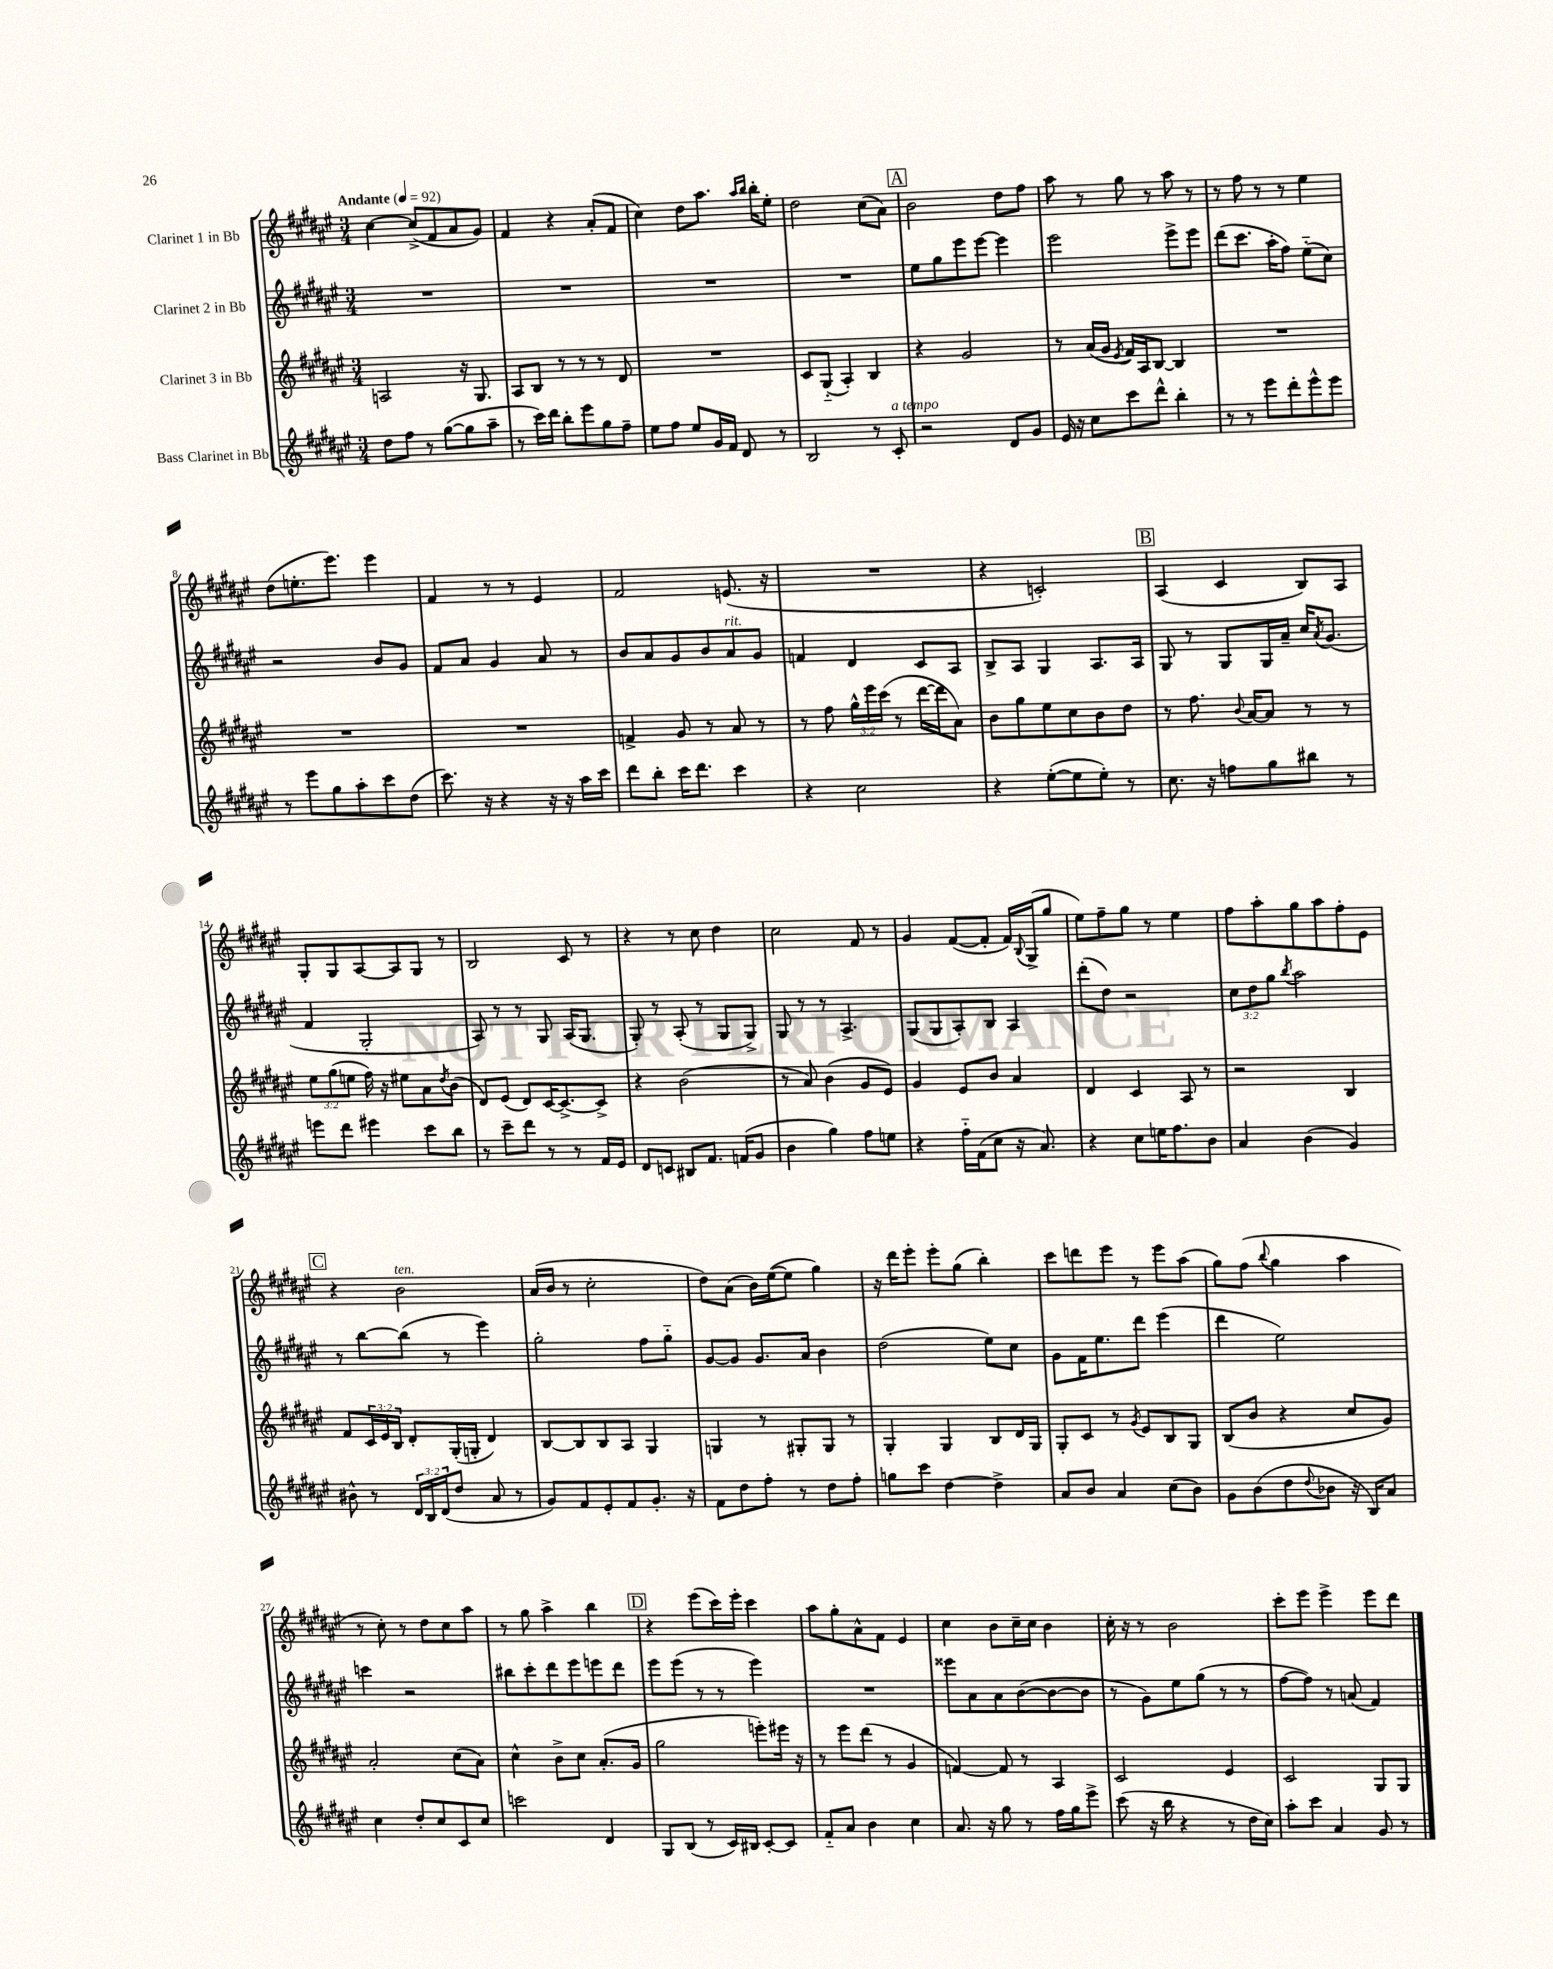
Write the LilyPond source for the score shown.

<<
\new StaffGroup <<
\new Staff = "s0" \with { instrumentName = "Clarinet 1 in Bb" } {
    \clef treble \key fis \major \numericTimeSignature \time 3/4 \tempo "Andante" 4 = 92
    cis''4~ cis''8->( fis'8 ais'8 gis'8) |
    fis'4 r4 ais'8-.( fis'8 |
    cis''4) dis''8 ais''8. \grace { ais''16 b''16 } b''16-. eis''8-. |
    dis''2 cis''8( ais'8) |
    \mark \markup { \box "A" } b'2 dis''8 fis''8 |
    ais''8 r8 gis''8 r8 ais''8 r8 |
    r8 fis''8 r8 r8 eis''4 |
    dis''8( e''8.-. eis'''8.) eis'''4 |
    fis'4 r8 r8 eis'4 |
    fis'2 e'8.( r16 |
    R2. |
    r4 c'2-.) |
    \mark \markup { \box "B" } ais4( cis'4 b8) ais8 |
    gis8-. gis8 ais8~ ais8 gis8 r8 |
    b2 cis'8 r8 |
    r4 r8 cis''8 dis''4 |
    cis''2 fis'8 r8 |
    gis'4 fis'8~( fis'8-. fis'16) \appoggiatura { b8 } gis16->( gis''8 |
    eis''8) fis''8-- gis''8 r8 eis''4 |
    fis''8 ais''8-. gis''8 ais''8 fis''8-. eis'8 |
    \mark \markup { \box "C" } r4 b'2^\markup { \italic "ten." } |
    ais'16( b'16 r8 cis''2-. |
    dis''8) ais'8( b'16) eis''16~( eis''8 gis''4) |
    r16 dis'''16 eis'''8-. eis'''8-. gis''8( b''4-.) |
    cis'''8 d'''8 eis'''8 r8 eis'''8 ais''8( |
    gis''8) fis''8( \appoggiatura { b''8 } gis''4 ais''4 |
    r8 cis''8-.) r8 dis''8 cis''8 ais''8 |
    r8 gis''8 ais''4-> b''4 |
    \mark \markup { \box "D" } r4 eis'''8( cis'''16) eis'''16-. cis'''4 |
    ais''8 gis''8-. ais'8-^ fis'8 eis'4 |
    cis''4 b'8 cis''16-- cis''16 b'4 |
    cis''16-. r16 r8 b'2 |
    cis'''8-. eis'''8 eis'''4-> eis'''8 dis'''8 \bar "|." |
}
\new Staff = "s1" \with { instrumentName = "Clarinet 2 in Bb" } {
    \clef treble \key fis \major \numericTimeSignature \time 3/4 \override Staff.TupletNumber.text = #tuplet-number::calc-fraction-text
    R2. |
    R2. |
    R2. |
    R2. |
    \mark \markup { \box "A" } eis''8 gis''8 eis'''8 eis'''8~ eis'''4 |
    eis'''2 eis'''8-> eis'''8 |
    dis'''8( cis'''8. ais''16-. fis''8) eis''8-_( cis''8) |
    r2 b'8 gis'8 |
    fis'8 ais'8 gis'4 ais'8 r8 |
    b'8 ais'8 gis'8 b'8 ais'8^\markup { \italic "rit." } gis'8 |
    f'4 dis'4 cis'8 ais8 |
    b8-> ais8 gis4 ais8. ais16 |
    \mark \markup { \box "B" } gis8 r8 gis8 gis16 ais'16-- cis''16 \acciaccatura { ais'8 } gis'8.( |
    fis'4 gis2-. |
    ais8) r8 r8 gis8 ais16( gis8. |
    gis8-.) r8 ais8-.( r8 gis8 gis8->) |
    gis8 r8 r8 ais4.-> |
    gis8( gis8 ais8-.) b8 ais4 |
    dis'''8-.( dis''8) r2 |
    \tuplet 3/2 { cis''8 dis''8 gis''8 } \acciaccatura { b''8 } ais''2 |
    \mark \markup { \box "C" } r8 b''8~ b''8( r8 eis'''4) |
    gis''2-. fis''8 gis''8-_ |
    gis'8~ gis'8 gis'8. ais'16 b'4 |
    dis''2( eis''8) cis''8 |
    gis'8 fis'16 eis''8. dis'''8 eis'''4( |
    dis'''4 eis''2) |
    c'''4 r2 |
    bis''8 cis'''8-. dis'''8 eis'''8 e'''8 dis'''8 |
    \mark \markup { \box "D" } eis'''8 eis'''8( r8 r8 eis'''4) |
    R2. |
    eisis'''8 ais'8 ais'8 b'8~( b'8~ b'8 |
    r8 gis'8) eis''8 gis''8( r8 r8 |
    fis''8~ fis''8) r8 a'8( fis'4) \bar "|." |
}
\new Staff = "s2" \with { instrumentName = "Clarinet 3 in Bb" } {
    \clef treble \key fis \major \numericTimeSignature \time 3/4 \override Staff.TupletNumber.text = #tuplet-number::calc-fraction-text
    a2 r16 gis8. |
    ais8 b8 r8 r8 r8 dis'8 |
    R2. |
    cis'8 gis8-_( ais4-.) b4 |
    \mark \markup { \box "A" } r4 gis'2 |
    r8 ais'16( gis'16 \acciaccatura { eis'8 } fis'16) ais16 b8~ b4 |
    R2. |
    R2. |
    R2. |
    f'4-> gis'8 r8 ais'8 r8 |
    r8 fis''8 \tuplet 3/2 { gis''16-^ eis'''16 cis'''16( } r8 dis'''16~ dis'''16 ais'8) |
    b'8 gis''8 eis''8 cis''8 b'8 dis''8 |
    \mark \markup { \box "B" } r8 fis''8. \appoggiatura { b'8 } ais'16~ ais'8 r8 r8 |
    \tuplet 3/2 { eis''8 gis''8( e''8 } fis''16) r16 eis''8 ais'8 \acciaccatura { dis''8 } b'8( |
    dis'8) eis'8( dis'8) cis'16~ cis'8.~-> cis'8-> |
    r4 b'2( |
    r8 ais'8) b'4( gis'8 eis'8) |
    gis'4 eis'8 b'8 ais'4 |
    dis'4 cis'4 ais8 r8 |
    r2 b4 |
    \mark \markup { \box "C" } fis'8 \tuplet 3/2 { cis'16 eis'16 b16 } dis'8-. gis16-.( g16-. dis'4) |
    b8~ b8 b8 ais8 gis4 |
    g4 r8 gis8-. gis8 r8 |
    gis4-. gis4 b8 dis'16 gis16 |
    gis8-. cis'8 r8 \acciaccatura { gis'8 } eis'8 b8 gis8 |
    b8( b'8 r4 cis''8 gis'8) |
    ais'2-. cis''8( ais'8) |
    cis''4-^ b'8-> cis''8 ais'8.-.( gis'16 |
    \mark \markup { \box "D" } gis''2 e'''8-.) eis'''16 r16 |
    r8 eis'''8 dis'''8( r8 gis'4 |
    f'4~) f'8 r8 ais4 |
    cis'2 eis'4 |
    cis'2 gis8 gis8 \bar "|." |
}
\new Staff = "s3" \with { instrumentName = "Bass Clarinet in Bb" } {
    \clef treble \key fis \major \numericTimeSignature \time 3/4 \override Staff.TupletNumber.text = #tuplet-number::calc-fraction-text
    dis''8 fis''8 r8 gis''8~( gis''8 ais''8-- |
    r8 cis'''16) dis'''16 b''8-. eis'''8 gis''8 fis''8-- |
    eis''8 fis''8 eis''8 gis'16 fis'16 dis'8 r8 |
    b2 r8 cis'8-.^\markup { \italic "a tempo" } |
    \mark \markup { \box "A" } r2 dis'8 gis'8 |
    eis'16 r16 cis''8 cis'''8 dis'''8-^ b''4-. |
    r8 r8 eis'''8 dis'''8-. eis'''8-^ eis'''8 |
    r8 eis'''8 gis''8 ais''8-. cis'''8 dis''8( |
    cis'''8.) r16 r4 r16 r16 ais''16 cis'''16 |
    dis'''8 b''8-. cis'''16 dis'''8. cis'''4 |
    r4 cis''2 |
    r4 eis''8~-.( eis''8 eis''8-.) r8 |
    \mark \markup { \box "B" } cis''8. r16 f''8 gis''8 bis''8 r8 |
    e'''8 dis'''8 eis'''4 cis'''8 b''8 |
    r8 cis'''8-- dis'''8 r8 r8 fis'16 eis'16 |
    dis'8 c'8 bis8 fis'8. f'16( gis'8 |
    b'4 gis''4) fis''8 e''8 |
    r4 fis''16-_ fis'16( cis''8 r16 ais'8.) |
    r4 cis''8 e''16 fis''8. b'8 |
    ais'4 b'4( gis'4) |
    \mark \markup { \box "C" } bis'8-^ r8 \tuplet 3/2 { dis'16 b16 dis'16( } dis''8 ais'8 r8 |
    gis'8) fis'8 eis'8-. fis'8 gis'8.-. r16 |
    fis'8 dis''8 fis''8-. r8 dis''8 fis''8-. |
    g''8 cis'''8 dis''4~ dis''4-> |
    ais'8 b'8 ais'4 cis''8( b'8) |
    gis'8 b'8( dis''8 \appoggiatura { dis''8 } bes'8 r16 b16) ais'8 |
    cis''4 dis''8-. cis''8 cis'8 cis''8 |
    c'''2 dis'4 |
    \mark \markup { \box "D" } gis8 b8( r8 cis'16) bis16 cis'8~-. cis'8 |
    fis'8-_ ais'8 b'4 cis''4 |
    ais'8. r16 gis''8 r8 fis''16 gis''16 eis'''8-> |
    cis'''8( r16 b''16 r4 r8 dis''16 cis''16) |
    ais''8-. cis'''8 ais'4 gis'8 r8 \bar "|." |
}
>>
>>
